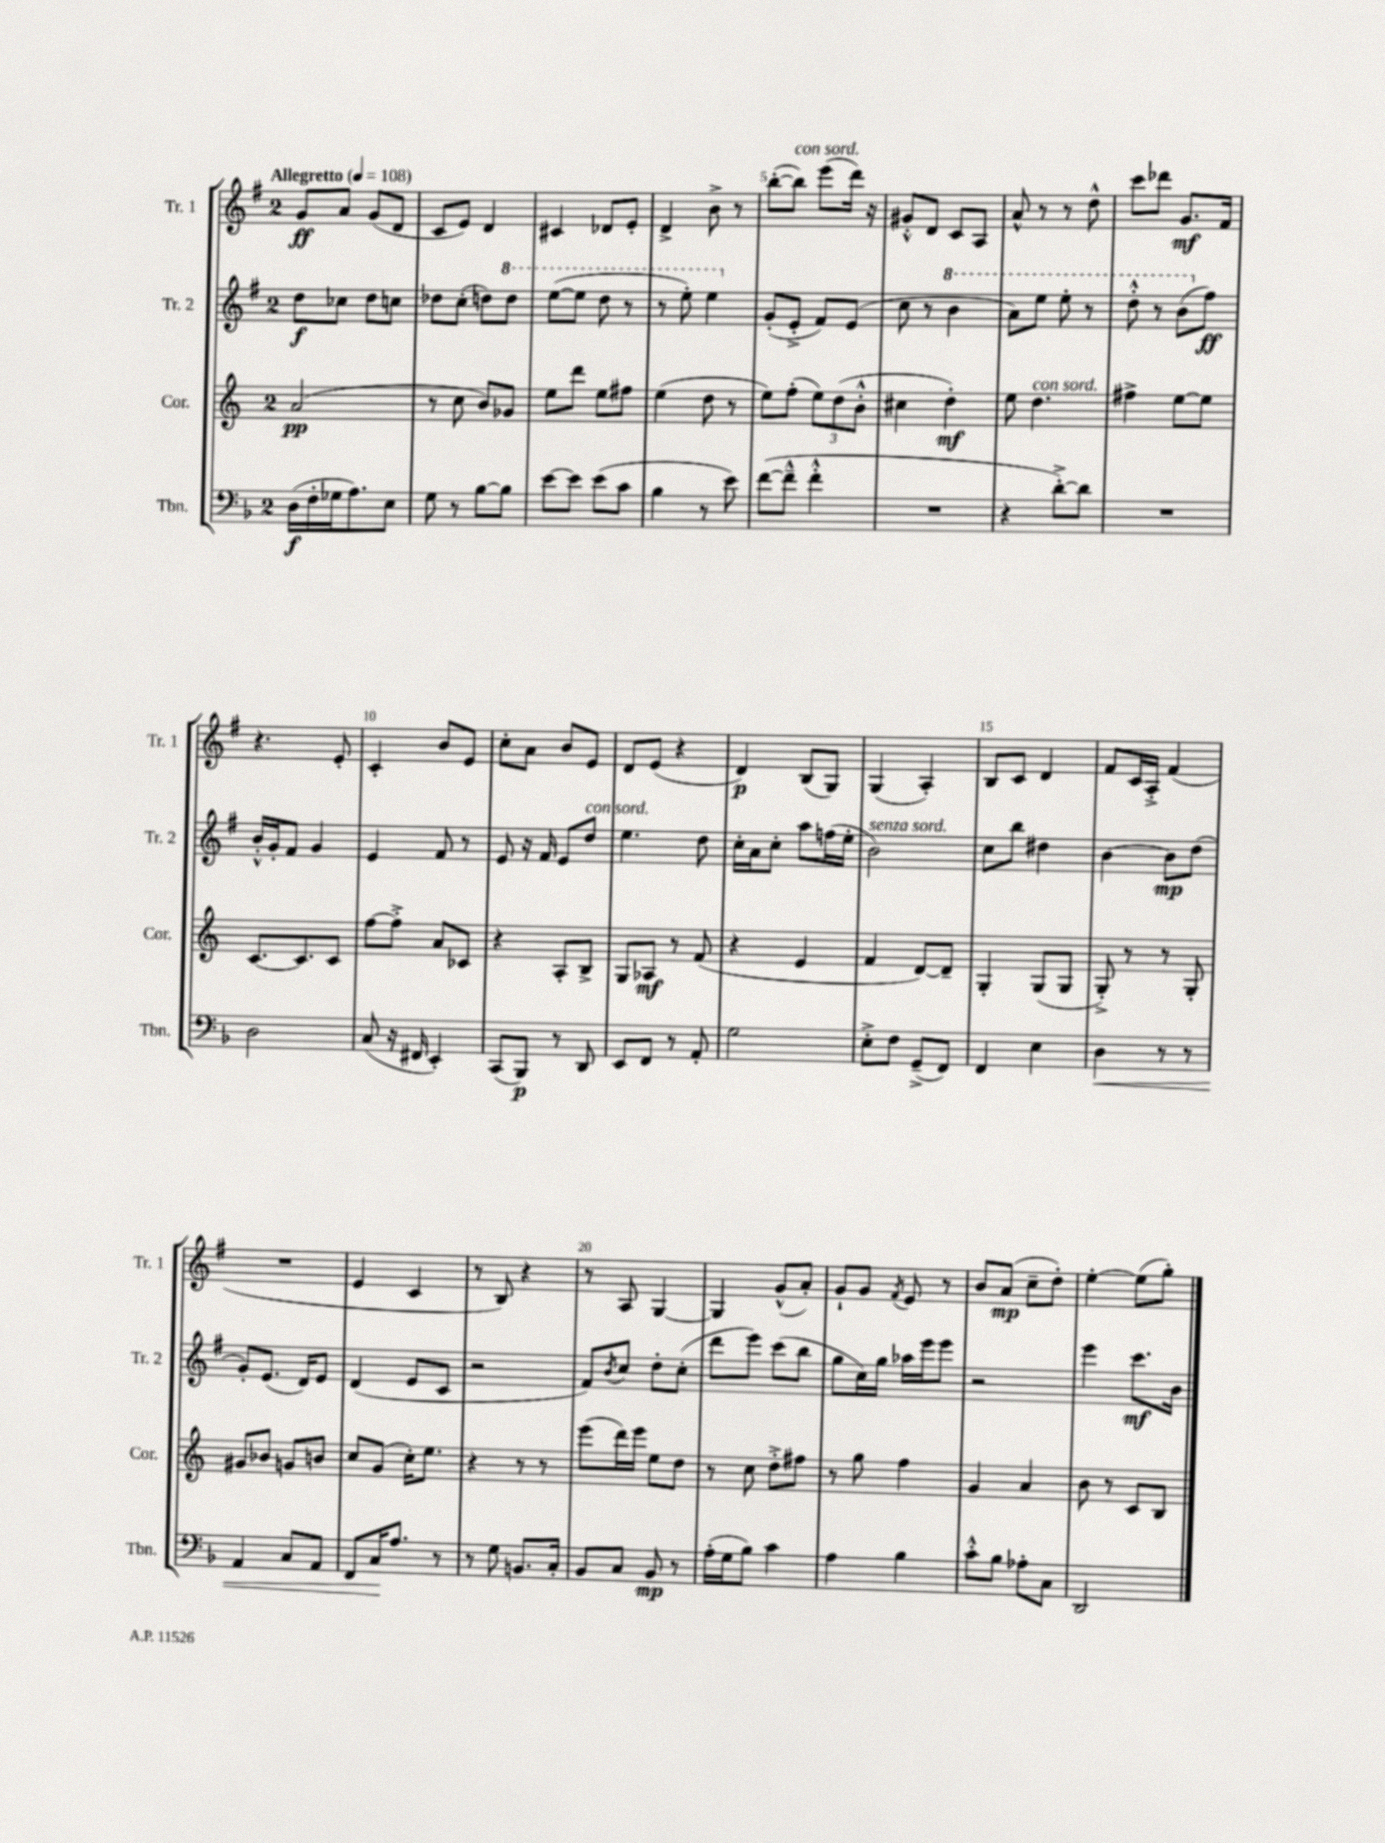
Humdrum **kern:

**kern	**dynam	**kern	**dynam	**kern	**dynam	**kern	**dynam
*part4	*part4	*part3	*part3	*part2	*part2	*part1	*part1
*staff4	*staff4	*staff3	*staff3	*staff2	*staff2	*staff1	*staff1
*I"Tbn.	*	*I"Cor.	*	*I"Tr. 2	*	*I"Tr. 1	*
*I'Tbn.	*	*I'Cor.	*	*I'Tr. 2	*	*I'Tr. 1	*
*clefF4	*	*clefG2	*	*clefG2	*	*clefG2	*
*k[b-]	*	*k[]	*	*k[f#]	*	*k[f#]	*
*M2/4	*	*M2/4	*	*M2/4	*	*M2/4	*
*MM108	*	*MM108	*	*MM108	*	*MM108	*
=1	=1	=1	=1	=1	=1	=1	=1
!	!	!	!	!	!	!LO:TX:a:B:t=Allegretto	!
(16D\LL	f	(2a/	pp	8dd\L	f	8g/L	ff
16F'\	.	.	.	.	.	.	.
16G-X\J	.	.	.	8cc-X\J	.	8a/J	.
8.A\)	.	.	.	.	.	.	.
.	.	.	.	8dd\L	.	(8g/L	.
8E\J	.	.	.	8ccn\J	.	8d/J	.
=2	=2	=2	=2	=2	=2	=2	=2
8G\	.	8r	.	8dd-X\L	.	8c/L	.
8r	.	8cc\	.	(8cc'\J	.	8e/J)	.
[8B-\L	.	8b/L)	.	8ddn\L)	.	4d/	.
*	*	*	*	*8va	*	*	*
8B-\J]	.	8g-X/J	.	8ddd\J	.	.	.
=3	=3	=3	=3	=3	=3	=3	=3
[8e\L	.	8ee\L	.	([8eee\L	.	4c#X/	.
8e\J]	.	8ddd\J	.	8eee\J]	.	.	.
(8e\L	.	8ee\L	.	8ddd\	.	8d-X/L	.
8c\J	.	8ff#X\J	.	8r	.	8e'/J	.
=4	=4	=4	=4	=4	=4	=4	=4
4B-\	.	(4ee\	.	8r	.	4d^/	.
.	.	.	.	8eee'\)	.	.	.
8r	.	8dd\	.	4eee\	.	8b^\	.
8e\)	.	8r	.	.	.	8r	.
=5	=5	=5	=5	=5	=5	=5	=5
*	*	*	*	*X8va	*	*	*
([8f\L	.	8ee\L)	.	(8g'/L	.	([8bb'\L	.
!	!	!	!	!	!	!LO:TX:a:i:t=con sord.	!
8f~^^\J]	.	(8ff'\J	.	8e'^/J	.	8bb\J])	.
4f'^^\	.	12ee\L)	.	8f#/L)	.	(8eee\L	.
.	.	(12dd\	.	.	.	.	.
.	.	.	.	(8e/J	.	16ddd\Jk)	.
.	.	12b'^^\J	.	.	.	.	.
.	.	.	.	.	.	16r	.
=6	=6	=6	=6	=6	=6	=6	=6
2r	.	4cc#X\	.	8cc\	.	8g#X'^^/L	.
.	.	.	.	8r	.	8d/J	.
*	*	*	*	*8va	*	*	*
.	.	4dd'\)	mf	4bb\	.	8c/L	.
.	.	.	.	.	.	8A/J	.
=7	=7	=7	=7	=7	=7	=7	=7
4r	.	8ee\	.	8aa\L)	.	8a^^/	.
!	!	!LO:TX:a:i:t=con sord.	!	!	!	!	!
.	.	4.dd\	.	8eee\J	.	8r	.
[8d'^\L)	.	.	.	8eee'\	.	8r	.
8d\J]	.	.	.	8r	.	8dd^^\	.
=8	=8	=8	=8	=8	=8	=8	=8
2r	.	4ff#X^\	.	8ddd'^^\	.	8ccc\L	.
.	.	.	.	8r	.	8ddd-X\J	.
.	.	[8ee\L	.	(8bb\L	.	8.g/L	mf
*	*	*	*	*X8va	*	*	*
.	.	8ee\J]	.	8ff#\J)	ff	.	.
.	.	.	.	.	.	16f#/Jk	.
!!LO:LB:g=z
=9	=9	=9	=9	=9	=9	=9	=9
2D\	.	[8.c/L	.	16b'^^/LL	.	4.r	.
.	.	.	.	16g'/J	.	.	.
.	.	.	.	8f#/J	.	.	.
.	.	8.c/]	.	.	.	.	.
.	.	.	.	4g/	.	.	.
.	.	8c/J	.	.	.	8e'/	.
=10	=10	=10	=10	=10	=10	=10	=10
(8C/	.	[8ff\L	.	4e/	.	4c'/	.
16r	.	8ff'^\J]	.	.	.	.	.
16FF#X/	.	.	.	.	.	.	.
4EE'/)	.	8a/L	.	8f#/	.	8b/L	.
.	.	8c-X/J	.	8r	.	8e/J	.
=11	=11	=11	=11	=11	=11	=11	=11
(8CC/L	.	4r	.	8e/	.	8cc'\L	.
8BBB-/J)	p	.	.	16r	.	8a\J	.
.	.	.	.	16f#/	.	.	.
8r	.	8A'/L	.	8e/L	.	8b/L	.
!	!	!	!	!LO:TX:a:i:t=con sord.	!	!	!
8DD/	.	8B^/J	.	8dd/J	.	8e/J	.
=12	=12	=12	=12	=12	=12	=12	=12
8EE/L	.	8G/L	.	4.ee\	.	8d/L	.
8FF/J	.	8A-X/J	mf	.	.	(8e/J	.
8r	.	8r	.	.	.	4r	.
8AA'/	.	(8f/	.	8dd\	.	.	.
=13	=13	=13	=13	=13	=13	=13	=13
2G\	.	4r	.	16cc'\LL	.	4d/)	p
.	.	.	.	16a\J	.	.	.
.	.	.	.	8cc'\J	.	.	.
.	.	4e/	.	8aa\L	.	(8B/L	.
.	.	.	.	(16ffn\L	.	8G/J)	.
.	.	.	.	16ee'\JJ	.	.	.
=14	=14	=14	=14	=14	=14	=14	=14
!	!	!	!	!LO:TX:a:i:t=senza sord.	!	!	!
8E'^\L	.	4f/	.	2b\)	.	(4G/	.
8F\J	.	.	.	.	.	.	.
(8GG~^/L	.	[8d/L)	.	.	.	4A'/)	.
8FF/J)	.	8d~/J]	.	.	.	.	.
=15	=15	=15	=15	=15	=15	=15	=15
4FF/	.	4G'/	.	8cc\L	.	8B/L	.
.	.	.	.	8bb\J	.	8c/J	.
4E\	.	(8G/L	.	4dd#X\	.	4d/	.
.	.	8G/J	.	.	.	.	.
=16	=16	=16	=16	=16	=16	=16	=16
!	!LO:HP:b	!	!	!	!	!	!
4D\	<	8G'^/)	.	[4b\	.	8f#/L	.
.	.	8r	.	.	.	16c/L	.
.	.	.	.	.	.	16A'^/JJ	.
8r	.	8r	.	8b\L]	mp	(4f#/	.
8r	.	8G'/	.	(8dd\J	.	.	.
!!LO:LB:g=z
=17	=17	=17	=17	=17	=17	=17	=17
4AA/	.	8g#X/L	.	8g'/L)	.	2r	.
.	.	8b-X/J	.	(8.e/J	.	.	.
8C/L	.	8gn/L	.	.	.	.	.
.	.	.	.	16d/KL)	.	.	.
8AA/J	.	8bn/J	.	8e/J	.	.	.
=18	=18	=18	=18	=18	=18	=18	=18
8FF/L	.	8cc/L	.	(4d/	.	4e/	.
16C/K	.	(8g/J	.	.	.	.	.
8.A/J	[	.	.	.	.	.	.
.	.	16cc'\KL)	.	8e/L	.	4c/	.
.	.	8.ee\J	.	.	.	.	.
8r	.	.	.	8c/J	.	.	.
=19	=19	=19	=19	=19	=19	=19	=19
8r	.	4r	.	2r	.	8r	.
8G\	.	.	.	.	.	8B/)	.
8.BBn/L	.	8r	.	.	.	4r	.
.	.	8r	.	.	.	.	.
16C'/Jk	.	.	.	.	.	.	.
=20	=20	=20	=20	=20	=20	=20	=20
8BB-/L	.	(8eee\L	.	8f#/L)	.	8r	.
.	.	.	.	8qb/	.	.	.
8C/J	.	16ddd\L)	.	8cc/J	.	8A/	.
.	.	16eee\JJ	.	.	.	.	.
8BB-/	mp	8ee\L	.	8dd'\L	.	[4G/	.
8r	.	8dd\J	.	(8cc'\J	.	.	.
=21	=21	=21	=21	=21	=21	=21	=21
(16A'\LL	.	8r	.	8ddd\L	.	4G/]	.
16G\J	.	.	.	.	.	.	.
8B-\J)	.	8cc\	.	8eee\J)	.	.	.
4c\	.	8dd'^\L	.	(8ccc\L	.	(8g^^/L	.
.	.	8ff#X\J	.	8bb\J	.	8a'/J)	.
=22	=22	=22	=22	=22	=22	=22	=22
4A\	.	8r	.	8gg\L	.	8g`/L	.
.	.	8gg\	.	16cc\L)	.	8g/J	.
.	.	.	.	16gg\JJ	.	.	.
.	.	.	.	.	.	8qf#/	.
4B-\	.	4ff\	.	16aa-X\LL	.	8e/	.
.	.	.	.	16eee\J	.	.	.
.	.	.	.	8eee\J	.	8r	.
=23	=23	=23	=23	=23	=23	=23	=23
8c'^^\L	.	4g/	.	2r	.	8b/L	.
8B-\J	.	.	.	.	.	(8a/J	mp
8A-X'\L	.	4a/	.	.	.	8cc~\L	.
8C\J	.	.	.	.	.	8dd'\J)	.
=24	=24	=24	=24	=24	=24	=24	=24
2DD/	.	8b\	.	4eee\	.	[4ee'\	.
.	.	8r	.	.	.	.	.
.	.	8c/L	.	8.ccc\L	mf	(8ee\L]	.
.	.	8B/J	.	.	.	8gg'\J)	.
.	.	.	.	16b\Jk	.	.	.
==	==	==	==	==	==	==	==
*-	*-	*-	*-	*-	*-	*-	*-
